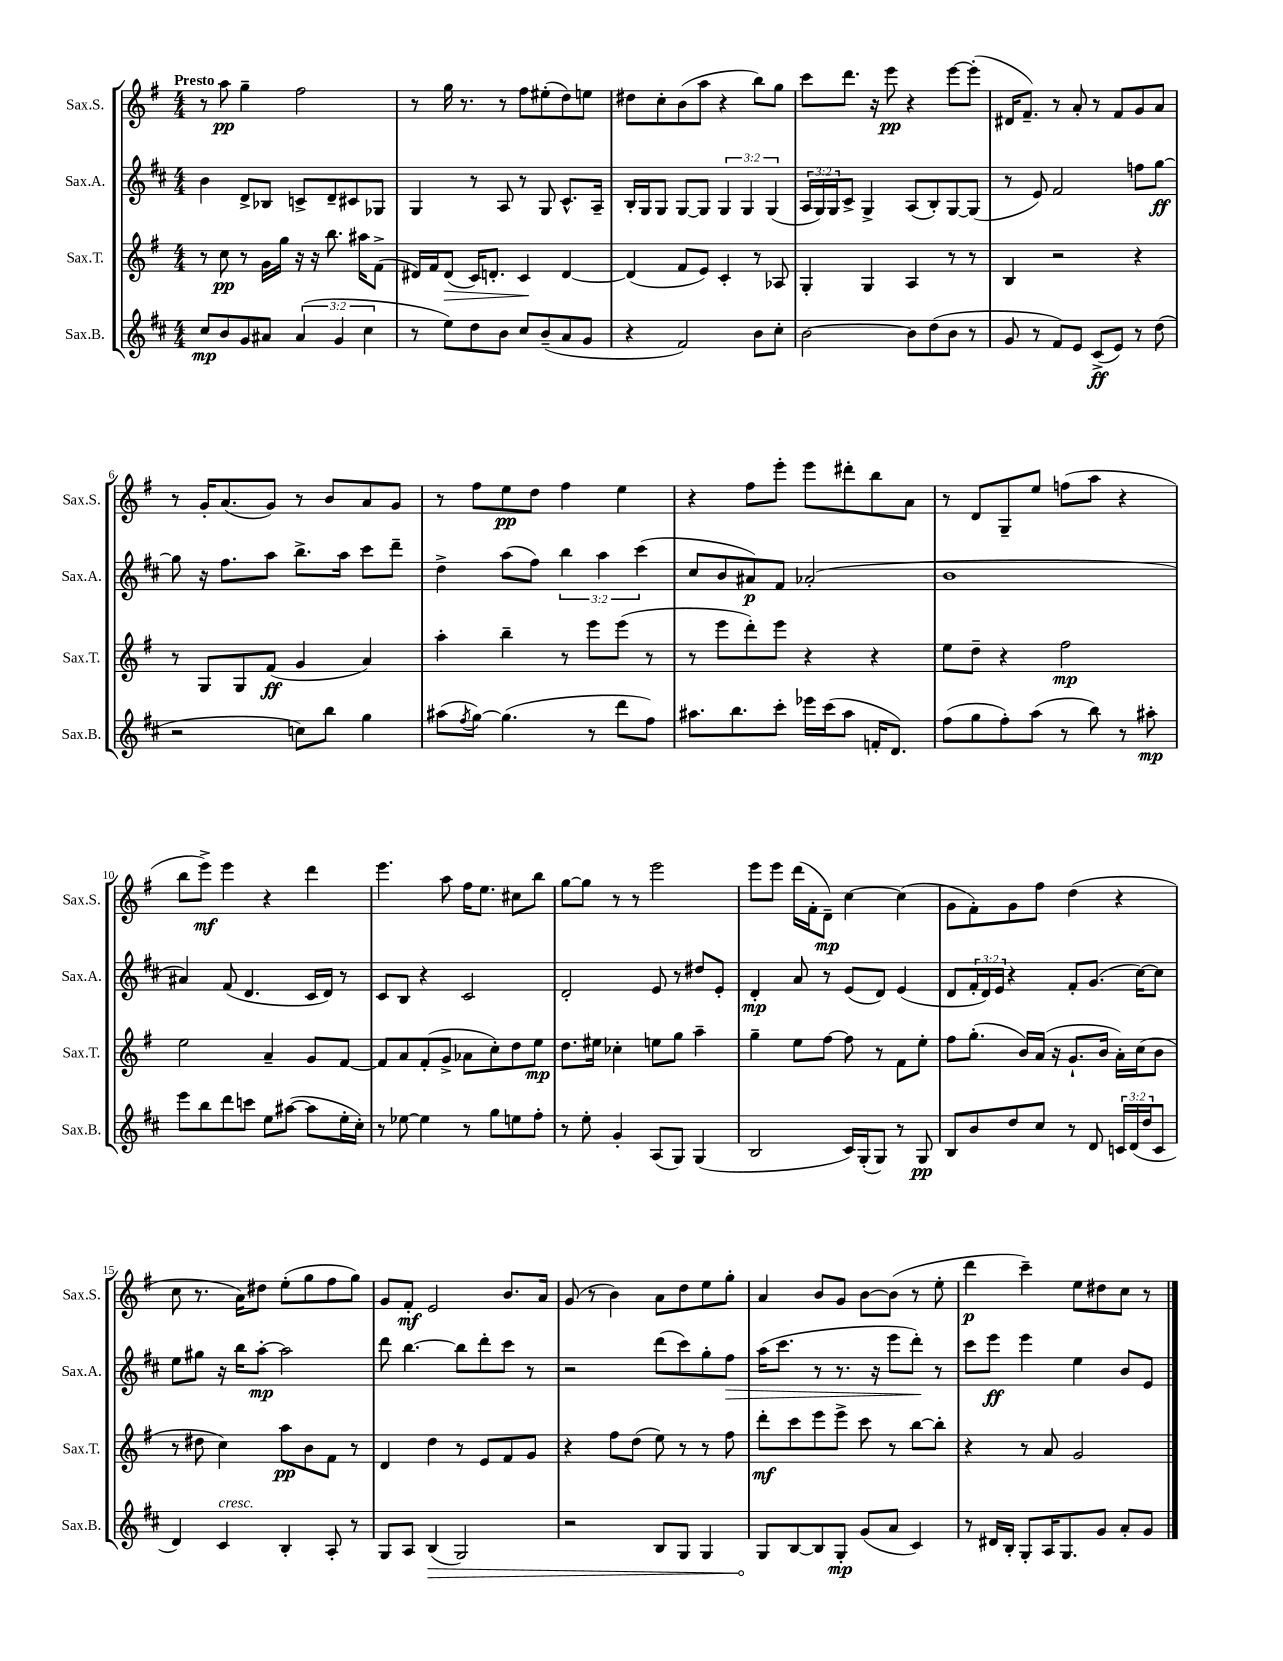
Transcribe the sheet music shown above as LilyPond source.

<<
\new StaffGroup <<
\new Staff = "s0" \with { instrumentName = "Sax.S." shortInstrumentName = "Sax.S." } {
    \clef treble \key g \major \numericTimeSignature \time 4/4 \tempo "Presto"
    r8 a''8\pp g''4-- fis''2 |
    r8 g''16 r8. r8 fis''8 eis''8-.( d''8) e''8 |
    dis''8 c''8-. b'8( a''8 r4 b''8) g''8 |
    c'''8 d'''8. r16 e'''8\pp r4 e'''8~ e'''8-.( |
    dis'16 fis'8.--) r8 a'8-. r8 fis'8 g'8 a'8 |
    r8 g'16-. a'8.( g'8) r8 b'8 a'8 g'8 |
    r8 fis''8 e''8\pp d''8 fis''4 e''4 |
    r4 fis''8 e'''8-. e'''8 dis'''8-. b''8 a'8 |
    r8 d'8 g8-- e''8 f''8( a''8 r4 |
    b''8 e'''8->\mf) e'''4 r4 d'''4 |
    e'''4. a''8 fis''16 e''8. cis''8 b''8 |
    g''8~ g''8 r8 r8 e'''2 |
    e'''8 e'''8 d'''16( fis'16-. d'8--\mp) c''4~ c''4( |
    g'8 fis'8-.) g'8 fis''8 d''4( r4 |
    c''8 r8. a'16) dis''8 e''8-.( g''8 fis''8 g''8) |
    g'8 fis'8-.\mf e'2 b'8. a'16 |
    g'8( r8 b'4) a'8 d''8 e''8 g''8-. |
    a'4 b'8 g'8 b'8~ b'8( r8 e''8-. |
    d'''4\p c'''4--) e''8 dis''8 c''8 r8 \bar "|." |
}
\new Staff = "s1" \with { instrumentName = "Sax.A." shortInstrumentName = "Sax.A." } {
    \clef treble \key d \major \numericTimeSignature \time 4/4 \override Staff.TupletNumber.text = #tuplet-number::calc-fraction-text
    b'4 d'8-> bes8 c'8-> d'8-- cis'8 ges8 |
    g4 r8 a8 r8 g8 cis'8.-^ a16-- |
    b16-. g16 g8 g8~ g8 \tuplet 3/2 { g4 g4 g4( } |
    \tuplet 3/2 { a16 g16) g16 } cis'8-> g4-> a8( b8-.) g8~ g8( |
    r8 e'8) fis'2 f''8 g''8~\ff |
    g''8 r16 fis''8. a''8 b''8.-> a''16 cis'''8 d'''8-- |
    d''4-> a''8( fis''8) \tuplet 3/2 { b''4 a''4 cis'''4( } |
    cis''8 b'8 ais'8\p) fis'8 aes'2-.( |
    b'1 |
    ais'4) fis'8( d'4. cis'16 d'16) r8 |
    cis'8 b8 r4 cis'2 |
    d'2-. e'8 r8 dis''8 e'8-. |
    d'4-.\mp a'8 r8 e'8( d'8) e'4( |
    d'8 \tuplet 3/2 { fis'16-. d'16) e'16 } r4 fis'8-. g'8.( cis''16~) cis''8 |
    e''8 gis''8 r16 b''16 a''8~-.\mp a''2 |
    d'''8 b''4.~ b''8 d'''8-. cis'''8 r8 |
    r2 d'''8( cis'''8) g''8-. fis''8\> |
    a''16( cis'''8. r8 r8. r16 e'''8 d'''8-.\!) r8 |
    cis'''8 e'''8\ff e'''4 e''4 b'8 e'8 \bar "|." |
}
\new Staff = "s2" \with { instrumentName = "Sax.T." shortInstrumentName = "Sax.T." } {
    \clef treble \key g \major \numericTimeSignature \time 4/4
    r8 c''8\pp r8 g'16 g''16 r16 r16 b''8. ais''16 fis'8->( |
    dis'16) fis'16 dis'8\>( c'16) d'8.-. c'4\! d'4~ |
    d'4( fis'8 e'8) c'4-. r8 aes8 |
    g4-. g4 a4 r8 r8 |
    b4 r2 r4 |
    r8 g8 g8 fis'8\ff( g'4 a'4) |
    a''4-. b''4-- r8 e'''8 e'''8( r8 |
    r8 e'''8 d'''8-.) e'''8 r4 r4 |
    e''8 d''8-- r4 fis''2\mp |
    e''2 a'4-- g'8 fis'8~ |
    fis'8 a'8 fis'8-.( g'8-> aes'8 c''8-.) d''8 e''8\mp |
    d''8. eis''16 ces''4-. e''8 g''8 a''4-- |
    g''4-- e''8 fis''8~ fis''8 r8 fis'8 e''8-. |
    fis''8 g''8.-.( b'16) a'16( r16 g'8.-! b'16 a'16-.) c''16( b'8 |
    r8 dis''8 c''4) a''8\pp b'8 fis'8 r8 |
    d'4 d''4 r8 e'8 fis'8 g'8 |
    r4 fis''8 d''8( e''8) r8 r8 fis''8 |
    d'''8-.\mf c'''8 e'''8 e'''8-> c'''8 r8 b''8~ b''8-. |
    r4 r8 a'8 g'2 \bar "|." |
}
\new Staff = "s3" \with { instrumentName = "Sax.B." shortInstrumentName = "Sax.B." } {
    \clef treble \key d \major \numericTimeSignature \time 4/4 \override Staff.TupletNumber.text = #tuplet-number::calc-fraction-text
    cis''8\mp b'8 g'8 ais'8 \tuplet 3/2 { ais'4( g'4 cis''4 } |
    r8 e''8) d''8 b'8 cis''8 b'8--( a'8 g'8 |
    r4 fis'2) b'8 cis''8-. |
    b'2~ b'8 d''8( b'8 r8 |
    g'8 r8 fis'8) e'8 cis'8->\ff( e'8) r8 d''8( |
    r2 c''8) b''8 g''4 |
    ais''8( \acciaccatura { fis''8 } g''8~) g''4.( r8 d'''8 fis''8) |
    ais''8. b''8. cis'''8-. ees'''16 cis'''16( ais''8 f'16-. d'8.) |
    fis''8( g''8 fis''8-.) a''8( r8 b''8) r8 ais''8-.\mp |
    e'''8 b''8 d'''8 c'''8 e''8 ais''8~( ais''8 e''16-. cis''16-.) |
    r8 ees''8~ ees''4 r8 g''8 e''8 fis''8-. |
    r8 e''8-. g'4-. a8( g8) g4( |
    b2 cis'16) g16-.( g8) r8 g8\pp |
    b8 b'8 d''8 cis''8 r8 d'8 \tuplet 3/2 { c'16 d'16( d''16 } c'8 |
    d'4) cis'4^\markup { \italic "cresc." } b4-. a8-. r8 |
    g8 a8 \once \override Hairpin.circled-tip = ##t b4\>( g2) |
    r2 b8 g8 g4 |
    g8\! b8~ b8 g8-.\mp g'8( a'8 cis'4) |
    r8 dis'16 b16-. g8-. a16 g8. g'8 a'8-. g'8 \bar "|." |
}
>>
>>
